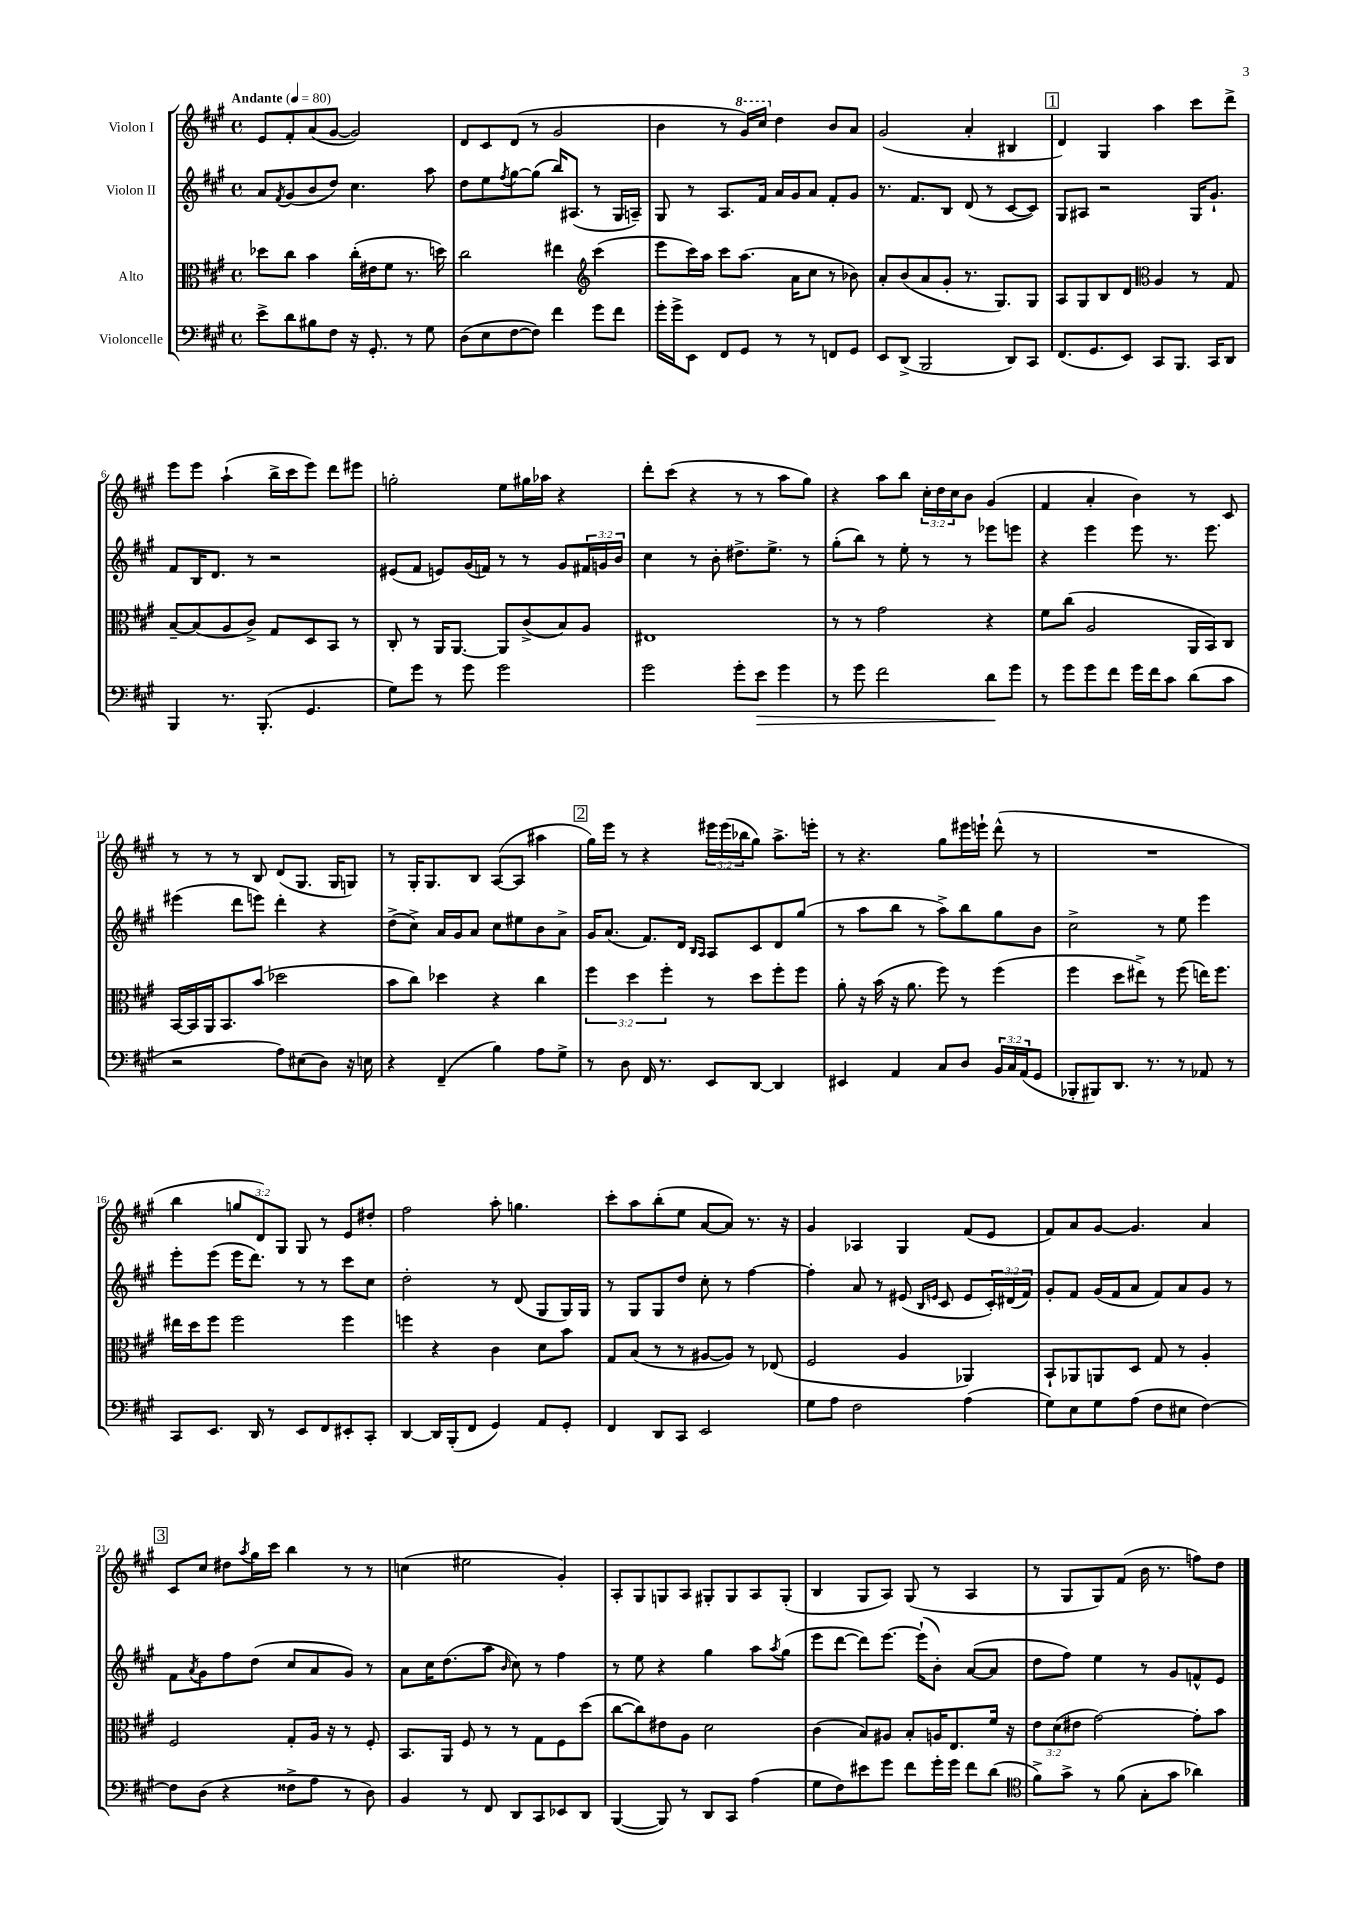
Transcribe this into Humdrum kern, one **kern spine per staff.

**kern	**dynam	**kern	**kern	**kern
*part4	*part4	*part3	*part2	*part1
*staff4	*staff4	*staff3	*staff2	*staff1
*I"Violoncelle	*	*I"Alto	*I"Violon II	*I"Violon I
*clefF4	*	*clefC3	*clefG2	*clefG2
*k[f#c#g#]	*	*k[f#c#g#]	*k[f#c#g#]	*k[f#c#g#]
*M4/4	*	*M4/4	*M4/4	*M4/4
*met(c)	*	*met(c)	*met(c)	*met(c)
*MM80	*	*MM80	*MM80	*MM80
=1	=1	=1	=1	=1
!	!	!	!	!LO:TX:a:B:t=Andante
8e^\L	.	8dd-X\L	8a/L	8e/L
.	.	.	8qf#/	.
8d\	.	8cc#\J	(8g#/	8f#'/
8B#X\	.	4b\	8b/	(8a/
8F#\J	.	.	8dd/J)	[8g#/J
16r	.	(16cc#'\LL	4.cc#\	2g#/])
8.GG#'/	.	16e#X\J	.	.
.	.	8f#\J	.	.
8r	.	8.r	.	.
8G#\	.	.	8aa\	.
.	.	16ddn\)	.	.
=2	=2	=2	=2	=2
(8D\L	.	2cc#\	8dd\L	8d/L
8E\	.	.	8ee\	8c#/
.	.	.	8qff#/	.
[8F#\	.	.	[8gg#\	(8d/J
8F#\J])	.	.	(8gg#\J]	8r
4f#\	.	4ee#X\	16bb/KL)	2g#/
.	.	.	(8.A#X/J	.
*	*	*clefG2	*	*
8g#\L	.	(4ccc#\	8r	.
8f#\J	.	.	16G#/LL	.
.	.	.	16An~/JJ)	.
=3	=3	=3	=3	=3
16g#'\LL	.	8eee\L	8G#/	4b\
16g#^\J	.	.	.	.
8EE\J	.	16ccc#\L)	8r	.
.	.	16aa\JJ	.	.
8FF#/L	.	8ccc#\L	8.A/L	8r
*	*	*	*	*8va
8GG#/J	.	(8.aa\J	.	16gg#/LL)
.	.	.	16f#/Jk	16ccc#/JJ
*	*	*	*	*X8va
8r	.	.	16a/LL	4dd\
.	.	16a\KL	16g#/J	.
8r	.	8cc#\J	8a/J	.
8FFn/L	.	8r	8f#'/L	8b/L
8GG#/J	.	8b-X\)	8g#/J	8a/J
=4	=4	=4	=4	=4
8EE/L	.	8a'/L	8.r	(2g#/
(8DD^/J	.	(8b/	.	.
.	.	.	8.f#/L	.
2BBB/	.	8a/	.	.
.	.	8g#'/J	8B/J	.
.	.	8.r	(8d/	4a'/
.	.	.	8r	.
.	.	8.G#/L)	.	.
8DD/L)	.	.	[8c#/L	4B#X/
8CC#/J	.	8G#/J	8c#/J])	.
!!LO:REH:place=s1:t=1
=5	=5	=5	=5	=5
(8.FF#/L	.	8A/L	8G#/L	4d/)
.	.	8G#/	8A#X/J	.
8.GG#/	.	.	.	.
.	.	8B/	2r	4G#/
8EE/J)	.	8d/J	.	.
*	*	*clefC3	*	*
8CC#/L	.	4A/	.	4aa\
8.BBB/J	.	.	.	.
.	.	8r	16G#/KL	8ccc#\L
16CC#/KL	.	.	8.g#`/J	.
8DD/J	.	8G#/	.	8ddd^\J
!!LO:LB:g=z
=6	=6	=6	=6	=6
4BBB/	.	[8B~/L	8f#/L	8eee\L
.	.	(8B/]	16B/K	8eee\J
.	.	.	8.d/J	.
8.r	.	8A/	.	(4aa`\
.	.	8c#^/J)	8r	.
(8.BBB'/	.	.	.	.
.	.	8G#/L	2r	16bb^\LL
.	.	.	.	16ccc#\J
4.GG#/	.	8D/	.	8eee\J)
.	.	8BB/J	.	8ddd\L
.	.	8r	.	8eee#X\J
=7	=7	=7	=7	=7
8G#\L)	.	8C#'/	(8e#X/L	2ggn'\
8g#\J	.	8r	8f#/J	.
8r	.	16AA/KL	8en/L)	.
.	.	[8.AA/J	.	.
8g#\	.	.	(16g#/L	.
.	.	.	16fn/JJ)	.
2g#\	.	8AA/L]	8r	8ee\L
.	.	(8c#^/	8r	16gg#X\L
.	.	.	.	16aa-X\JJ
.	.	8B/)	8g#/L	4r
.	.	8A/J	24f#X/L	.
.	.	.	24gn/	.
.	.	.	24b/JJ	.
=8	=8	=8	=8	=8
2g#\	.	1E#X	4cc#\	8ddd'\L
.	.	.	.	(8ccc#\J
.	.	.	8r	4r
.	.	.	8b'\	.
8g#'\L	.	.	8.dd#X^\L	8r
!	!LO:HP:b	!	!	!
8e\J	>	.	.	8r
.	.	.	8.ee^\J	.
4g#\	.	.	.	8aa\L
.	.	.	8r	8gg#\J)
=9	=9	=9	=9	=9
8r	.	8r	(8gg#'\L	4r
8g#\	.	8r	8bb\J)	.
2f#\	.	2g#\	8r	8aa\L
.	.	.	8ee'\	8bb\J
.	.	.	8r	24cc#'\LL
.	.	.	.	24dd\
.	.	.	.	24cc#\J
.	.	.	8r	8b\J
8d\L	.	4r	8eee-X\L	(4g#/
8g#\J	]	.	8eeen\J	.
=10	=10	=10	=10	=10
8r	.	8f#\L	4r	4f#/
8g#\L	.	(8cc#\J	.	.
8g#\	.	2A/	4eee\	4a'/
8f#\J	.	.	.	.
16g#\LL	.	.	8eee\	4b\)
16f#\J	.	.	.	.
8c#\J	.	.	8.r	.
(8d\L	.	16AA/LL	.	8r
.	.	16BB/J)	8.eee\	.
8c#\J	.	8C#/J	.	8c#/
!!LO:LB:g=z
=11	=11	=11	=11	=11
2r	.	[16BB/LL	(4eee#X\	8r
.	.	16BB/]	.	.
.	.	16AA/J	.	8r
.	.	8.BB/	.	.
.	.	.	8ddd\L	8r
.	.	(8b/J	8eeen\J)	8B/
8A\L)	.	2dd-X\	4ddd'\	(8d/L
(8E#X\	.	.	.	8.G#/J
8D\J)	.	.	4r	.
.	.	.	.	16G#/KL
16r	.	.	.	8Gn/J)
16En\	.	.	.	.
=12	=12	=12	=12	=12
4r	.	8b\L	(8dd^\L	8r
.	.	8cc#\J)	8cc#^\J)	16G#'/KL
.	.	.	.	8.G#/
(4FF#~/	.	4dd-X\	16a/LL	.
.	.	.	16g#/J	.
.	.	.	8a/J	8B/J
4B\)	.	4r	8cc#\L	([8A/L
.	.	.	8ee#X\	8A/J]
8A\L	.	4cc#\	8b\	4aa#X\
8G#^\J	.	.	8a^\J	.
!!LO:REH:place=s1:t=2
=13	=13	=13	=13	=13
8r	.	6ff#\	16g#/KL	16gg#\LL)
.	.	.	(8.a/J	16eee\JJ
8D\	.	.	.	8r
.	.	6dd\	.	.
16FF#/	.	.	8.f#/L)	4r
8.r	.	.	.	.
.	.	6ff#'\	.	.
.	.	.	16d/Jk	.
.	.	.	16qqB/LL	.
.	.	.	16qqA/JJ	.
8EE/L	.	8r	8A/L	24eee#X\LL
.	.	.	.	(24eee#\
.	.	.	.	24bb-X\J
[8DD/J	.	8dd\L	8c#/	8gg#\J)
4DD/]	.	8ff#'\	8d/	8.aa^\L
.	.	8ff#\J	(8gg#/J	.
.	.	.	.	16eeen'\Jk
=14	=14	=14	=14	=14
4EE#X/	.	8a'\	8r	8r
.	.	16r	8aa\L	4.r
.	.	(16b\	.	.
4AA/	.	16r	8bb\J	.
.	.	8.a\	.	.
.	.	.	8r	.
8C#/L	.	8ff#\)	8aa^\L)	8gg#\L
8D/J	.	8r	8bb\	16eee#X\L
.	.	.	.	16eeen`\JJ
24BB/LL	.	(4ff#\	8gg#\	(8ddd^^\
24C#/	.	.	.	.
(24AA/J	.	.	.	.
8GG#/J	.	.	8b\J	8r
=15	=15	=15	=15	=15
8BBB-X'/L	.	4ff#\	2cc#^\	1r
8BBB#X/)	.	.	.	.
8.DD/J	.	8dd\L	.	.
.	.	8ee#X^\J)	.	.
8.r	.	.	.	.
.	.	8r	8r	.
8r	.	(8ff#\	8ee\	.
8AA-X/	.	16een\KL)	4eee\	.
.	.	8.ff#\J	.	.
8r	.	.	.	.
!!LO:LB:g=z
=16	=16	=16	=16	=16
8CC#/L	.	16ee#X\LL	8eee'\L	4bb\
.	.	16dd\J	.	.
8.EE/J	.	8ff#\J	(8eee\J	.
.	.	2ff#\	16eee\KL	12ggn/L
16DD/	.	.	8.ddd\J)	.
.	.	.	.	12d/)
8r	.	.	.	.
.	.	.	.	12G#/J
8EE/L	.	.	8r	8G#/
8FF#/	.	.	8r	8r
8EE#X'/	.	4ff#\	8ccc#\L	8e/L
8CC#'/J	.	.	8cc#\J	8dd#X'/J
=17	=17	=17	=17	=17
[4DD/	.	4ffn\	2dd'\	2ff#\
16DD/LL]	.	4r	.	.
(16BBB'/J	.	.	.	.
8FF#/J	.	.	.	.
4GG#/)	.	4c#\	8r	8aa'\
.	.	.	(8d/	4.ggn\
8AA/L	.	8d\L	8G#/L	.
8GG#'/J	.	8b\J	16G#/L)	.
.	.	.	16G#/JJ	.
=18	=18	=18	=18	=18
4FF#/	.	8G#/L	8r	8ccc#'\L
.	.	(8B/J	8G#/L	8aa\
8DD/L	.	8r	8G#/	(8bb'\
8CC#/J	.	8r	8dd/J	8ee\J
2EE/	.	[8A#X/L	8cc#'\	[8a/L
.	.	8A#/J])	8r	8a/J])
.	.	8r	[4ff#\	8.r
.	.	(8E-X/	.	.
.	.	.	.	16r
=19	=19	=19	=19	=19
8G#\L	.	2F#/	4ff#'\]	4g#/
8A\J	.	.	.	.
2F#\	.	.	8a/	4A-X/
.	.	.	8r	.
.	.	4A/	(8e#X/	4G#/
.	.	.	16qqB/LL	.
.	.	.	16qqen/JJ	.
.	.	.	8c#/	.
(4A\	.	4AA-X/)	8e/L	(8f#/L
.	.	.	24c#'/L)	8e/J
.	.	.	(24d#X/	.
.	.	.	24f#/JJ)	.
=20	=20	=20	=20	=20
8G#\L)	.	8BB`/L	8g#'/L	8f#/L)
8E\	.	8AA-X/	8f#/J	8a/
8G#\	.	8AAn/	(16g#/LL	[8g#/J
.	.	.	16f#/J	.
(8A\J	.	8D/J	8a/J	4.g#/]
8F#\L	.	8G#/	8f#/L)	.
8E#X\J	.	8r	8a/	.
[4F#\)	.	4A'/	8g#/J	4a/
.	.	.	8r	.
!!LO:LB:g=z
!!LO:REH:place=s1:t=3
=21	=21	=21	=21	=21
8F#\L]	.	2F#/	8f#\L	8c#/L
.	.	.	8qa/	.
(8D\J	.	.	8g#\	8cc#/J
4r	.	.	8ff#\	8dd#X\L
.	.	.	.	8qaa/
.	.	.	(8dd\J	16gg#\L
.	.	.	.	16ccc#\JJ
8F##X^\L	.	8G#'/L	8cc#/L	4bb\
8A\J	.	16A/Jk	8a/	.
.	.	16r	.	.
8r	.	8r	8g#/J)	8r
8D\)	.	8F#'/	8r	8r
=22	=22	=22	=22	=22
4BB/	.	8.BB/L	8a\L	(4ccn\
.	.	.	16cc#\K	.
.	.	16AA/Jk	(8.dd\	.
8r	.	8F#/	.	2ee#X\
8FF#/	.	8r	8aa\J	.
.	.	.	16qqb/	.
8DD/L	.	8r	8cc#\)	.
8CC#/	.	8G#\L	8r	.
8EE-X/	.	8F#\	4ff#\	4g#'/)
8DD/J	.	(8dd\J	.	.
=23	=23	=23	=23	=23
([4BBB/	.	[8cc#\L	8r	8A'/L
.	.	8cc#\])	8ee\	8G#/
8BBB/])	.	8e#X\	4r	8Gn/
8r	.	8A\J	.	8A/J
8DD/L	.	2d\	4gg#\	8G#X'/L
8CC#/J	.	.	.	8G#/
(4A\	.	.	8aa\L	8A/
.	.	.	8qaa/	.
.	.	.	(8gg#\J	(8G#'/J
=24	=24	=24	=24	=24
8G#\L	.	(4c#\	8eee\L	4B/
8F#\)	.	.	[8ddd\J	.
8e#X\	.	8B/L)	8ddd\L])	8G#/L
8g#\J	.	8A#X/J	[8.eee\J	8A/J)
8f#\L	.	8B'/L	.	(8G#/
.	.	.	(16eee`\KL]	.
16g#'\L	.	16An/K	8b'\J)	8r
16g#\JJ	.	8.E/	.	.
8f#\L	.	.	([8a/L	4A/
(8d\J	.	16f#/Jk	8a/J]	.
.	.	16r	.	.
=25	=25	=25	=25	=25
*clefC4	*	*	*	*
8f#^\L)	.	12e\L	8dd\L	8r
.	.	(12d\	.	.
8g#^\J	.	.	8ff#\J)	8G#/L
.	.	12e#X\J	.	.
8r	.	[2g#\)	4ee\	8G#/)
(8f#\	.	.	.	(8f#/J
8G#'\L	.	.	8r	16b\
.	.	.	.	8.r
8g#\J	.	.	8g#/L	.
4a-X\)	.	8g#'\L]	8fn^^/	8ffn\L)
.	.	8b\J	8e/J	8dd\J
==	==	==	==	==
*-	*-	*-	*-	*-
